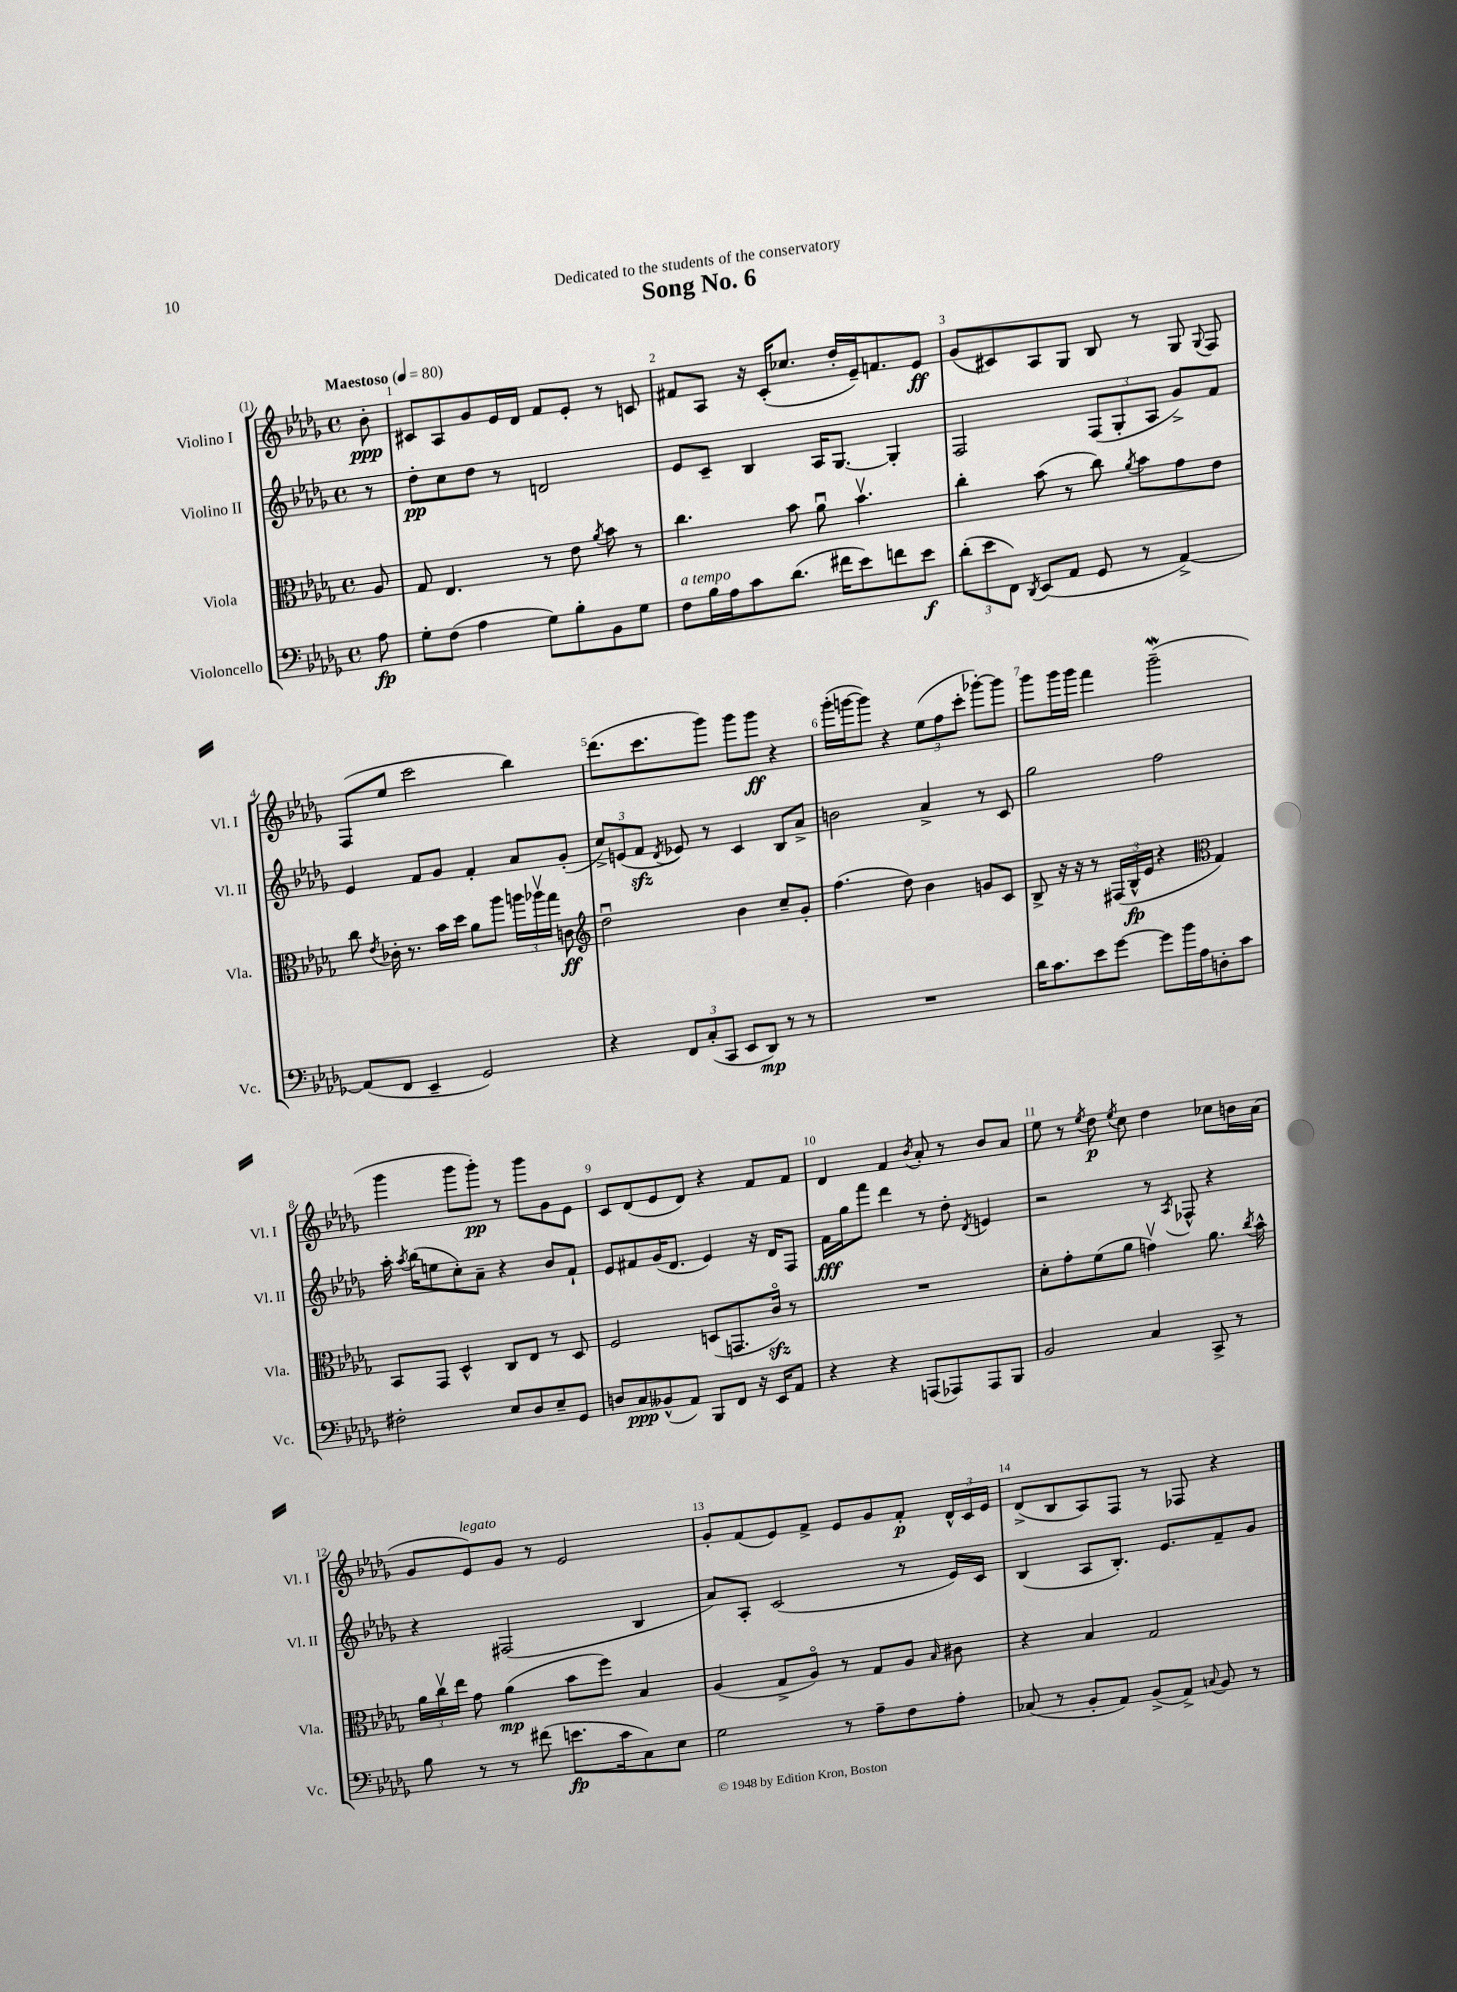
\header { title = "Song No. 6" dedication = "Dedicated to the students of the conservatory" }
<<
\new StaffGroup <<
\new Staff = "s0" \with { instrumentName = "Violino I" shortInstrumentName = "Vl. I" } {
    \clef treble \key des \major \defaultTimeSignature \time 4/4 \partial 8 \tempo "Maestoso" 4 = 80
    \autoBeamOff bes'8-.\ppp |
    cis'8[ aes8 ges'8 ees'16 des'16] f'8[ ees'8]-. r8 c'8 |
    fis'8[ aes8] r16 c'16[-.( ces''8.] des''16[-. ees'16--) f'8. ees'8]\ff |
    ges'8[( cis'8) aes8 ges8] bes8 r8 ges8 \appoggiatura { ges8 } f8 |
    f8[( ees''8] c'''2 bes''4) |
    des'''8.[( c'''8. ges'''8]) ges'''8[ ges'''8]\ff r4 |
    ges'''16[-.( g'''16~ g'''8]) r4 \tuplet 3/2 { ees''8[( f''8 c'''8]-. } ges'''8[~-.) ges'''8] |
    ges'''8[ ges'''16 ges'''16] f'''4 ges'''2--\mordent( |
    ges'''4 ges'''8[ ges'''8]-.\pp) r8 ges'''8[ ges'8 ees'8] |
    c'8[ des'8( ees'8 des'8]) r4 f'8[ f'8] |
    des'4 f'4 \acciaccatura { bes'8 } aes'8-. r8 bes'8[ aes'8] |
    ees''8 r8 \acciaccatura { ees''8 } des''8\p \acciaccatura { ees''8 } c''8 des''4 ces''8[ b'16 aes'16]( |
    ges'8[ ees'8^\markup { \italic "legato" }) ges'8] r8 ees'2 |
    ges'8[-. f'8( ees'8) f'8]-> ees'8[ ges'8 f'8]-.\p \tuplet 3/2 { des'16[-^ c'16 ees'16] } |
    des'8[->( bes8 aes8) f8] r8 fes8 r4 \bar "|." |
}
\new Staff = "s1" \with { instrumentName = "Violino II" shortInstrumentName = "Vl. II" } {
    \clef treble \key des \major \defaultTimeSignature \time 4/4 \partial 8
    \autoBeamOff r8 |
    des''8[-.\pp c''8 des''8] r8 d'2 |
    ees'8[ c'8]-- bes4 aes16[ ges8.]~ ges4-. |
    f2 \tuplet 3/2 { f8[( ges8-. aes8] } ges'8[->) f'8] |
    ees'4 f'8[ ges'8] f'4-. aes'8[ ges'8]-.( |
    \tuplet 3/2 { c''8[->) e'8( f'8]\sfz } \acciaccatura { des'8 } ees'8) r8 c'4 bes8[ aes'8]-> |
    b'2 aes'4-> r8 c'8 |
    ges''2 f''2 |
    aes''16-. \acciaccatura { aes''8 } bes''16[( e''8 c''8-.) aes'8]-- r4 bes'8[ f'8]-! |
    ees'8[ fis'8 ges'16( des'8.] ees'4) r16 des'16[ f8] |
    f'16[\fff ges''16 f'''8] des'''4 r8 des''8-. \acciaccatura { des'8 } e'4 |
    r2 r8 \acciaccatura { aes8 } fes8-^ r4 |
    r4 fis2( bes4 |
    aes'8[) aes8]-. c'2( r8 ees'16[) c'16] |
    bes4( aes8[ bes8.]-.) ees'8.[ f'8-- ges'8] \bar "|." |
}
\new Staff = "s2" \with { instrumentName = "Viola" shortInstrumentName = "Vla." } {
    \clef alto \key des \major \defaultTimeSignature \time 4/4 \partial 8
    \autoBeamOff aes8 |
    ges8 ees4. r8 ees'8 \acciaccatura { aes'8 } bes'8 r8 |
    c''4. bes'8 aes'8\downbow bes'4.\upbow |
    c''4-. bes'8( r8 c''8) \acciaccatura { aes'8 } bes'8[ ges'8 ees'8] |
    c''8 \acciaccatura { ees'8 } ces'16-. r8. bes'16[ des''16] aes'8[ aes''8] \tuplet 3/2 { a''16[ aes''16\upbow ges''16] } c'8\ff |
    \clef treble des''2\downbow bes'4 c''8[-- ges'8]-. |
    f''4.( des''8) bes'4 g'8[ c'8] |
    bes8-> r16 r16 r8 \tuplet 3/2 { fis16[( bes16-^\fp ees'16] } r4 \clef alto ges4) |
    bes,8[ ges,8] des4-^ c8[ ees8] r8 des8 |
    f2 d8[( g,8. c'16]\flageolet\sfz) r8 |
    R1 |
    des'8[-. ges'8-. f'8( aes'8] g'4\upbow) aes'8. \acciaccatura { c''8 } bes'16-^ |
    \tuplet 3/2 { aes'16[ c''16\upbow ees''16] } ges'8 aes'4\mp( bes'8[ f''8]) bes4 |
    aes4( ges8[-> aes8]\flageolet) r8 ges8[ aes8] \grace { bes16 } cis'8 |
    r4 bes4 ges2 \bar "|." |
}
\new Staff = "s3" \with { instrumentName = "Violoncello" shortInstrumentName = "Vc." } {
    \clef bass \key des \major \defaultTimeSignature \time 4/4 \partial 8
    \autoBeamOff aes8\fp |
    ges8[-. f8]( aes4 ges8[) bes8-. bes,8 ges8] |
    f8[^\markup { \italic "a tempo" } bes16 aes16 c'8 des'8.]( fis'16[ ees'8) f'8 ees'8]\f |
    \tuplet 3/2 { des'8[-.( ees'8 f,8]) } \acciaccatura { des,8 } ees,8[( aes,8] ges,8 r8 aes,4~->) |
    aes,8[( f,8] ees,4-- ges,2) |
    r4 \tuplet 3/2 { f,8[ c8-.( c,8] } ees,8[ des,8]\mp) r8 r8 |
    R1 |
    des'16[ c'8. ees'8 ges'8]~ ges'8[ bes'16 aes16 d8-. c'8] |
    fis2-. ees8[ des8 ees8-- ges,8] |
    d8[ c8\ppp beses,8-^( aes,8]) bes,,8[ f,8] r16 ees,16[ aes,8] |
    r4 r4 a,,8[( aes,,8) aes,,8 bes,,8] |
    bes,2 c4 c,8-> r8 |
    bes8 r8 r8 fis'8( e'8.[\fp c'16 c8) ees8] |
    ges2 r8 aes8[-- f8 aes8]-. |
    ces8( r8 bes,8[-. aes,8]) bes,8[->( aes,8]->) \appoggiatura { c8 } bes,8 r8 \bar "|." |
}
>>
>>
\layout { \context { \Score \override BarNumber.break-visibility = ##(#f #t #t) barNumberVisibility = #all-bar-numbers-visible } }
